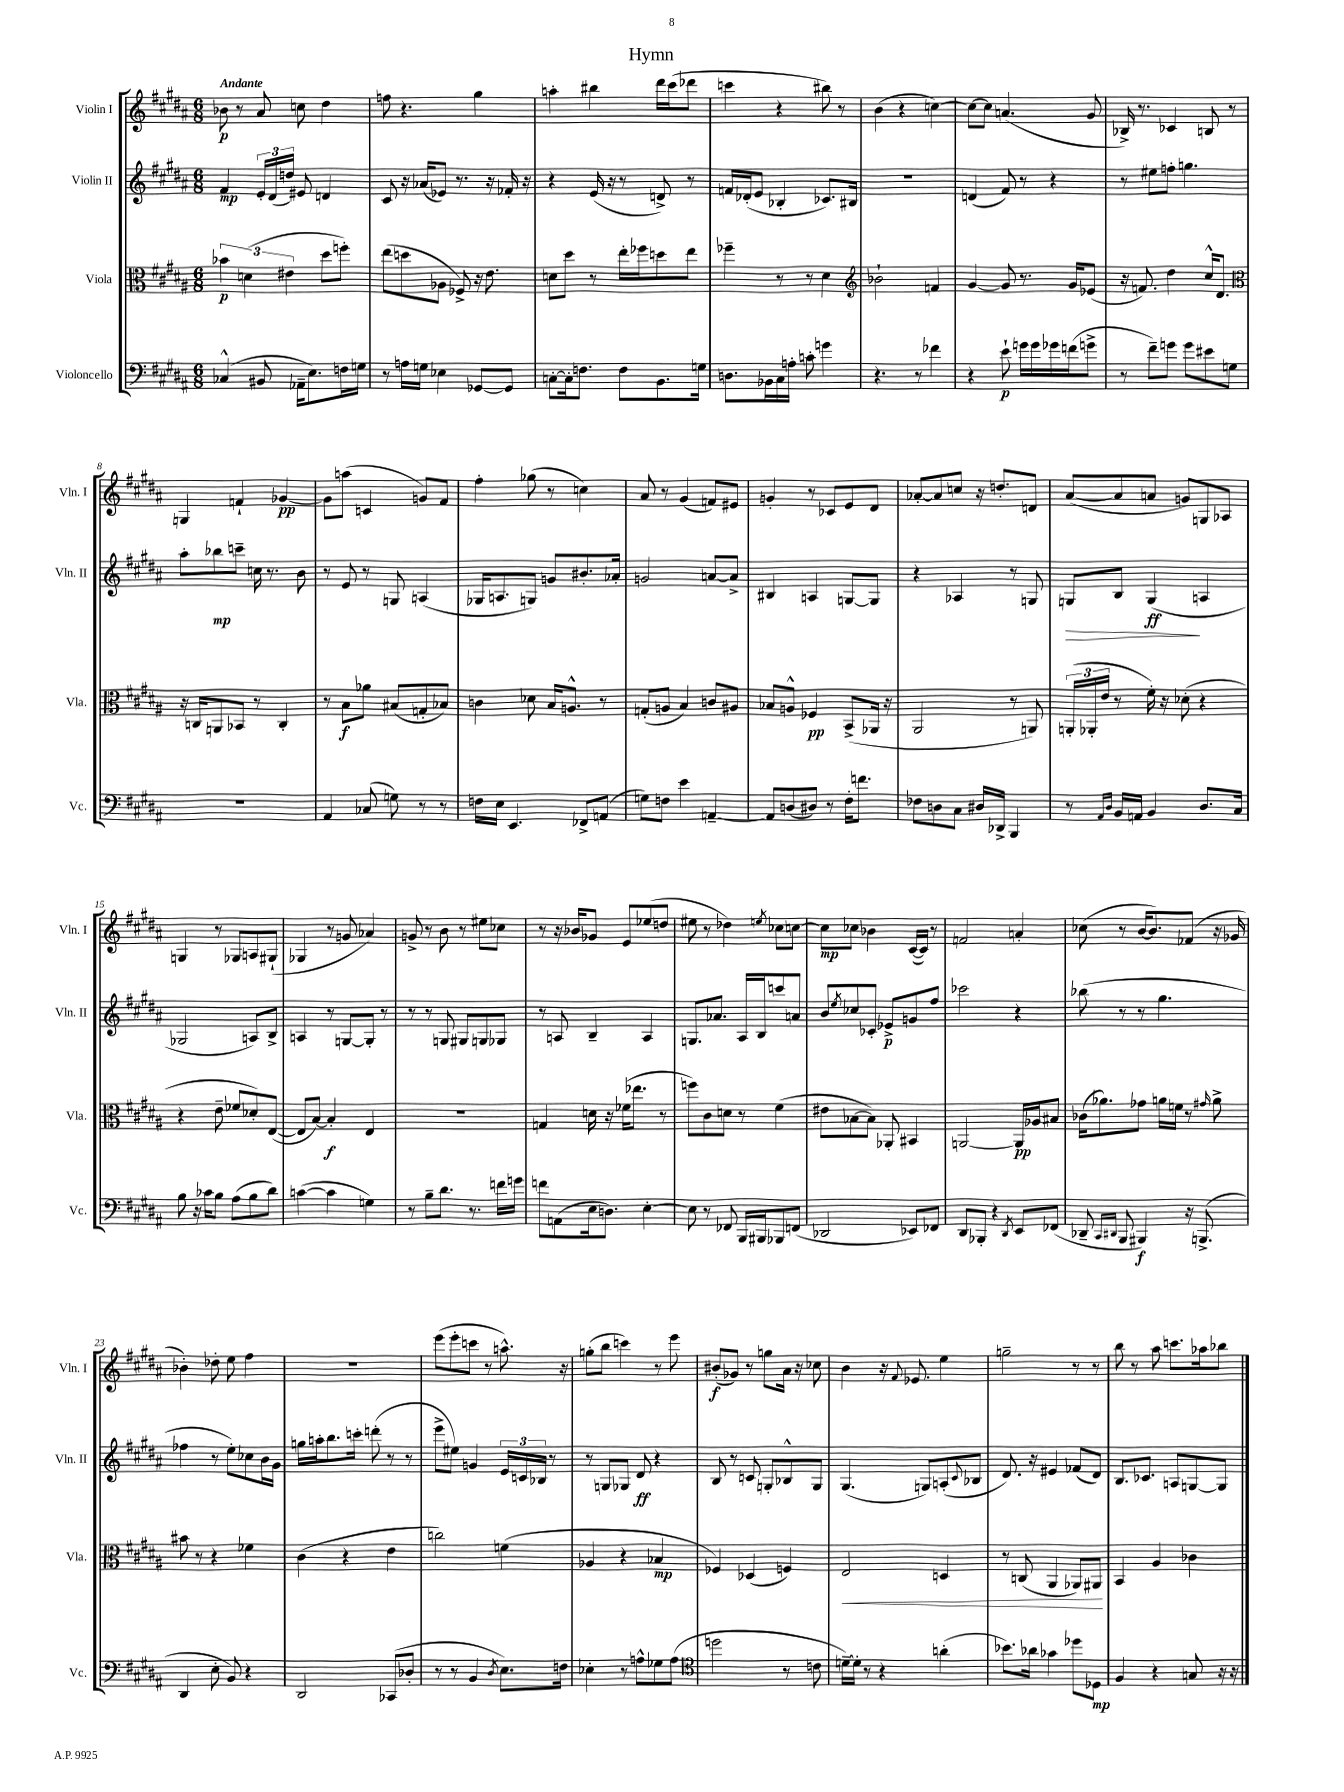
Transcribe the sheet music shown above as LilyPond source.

\header { title = "Hymn" }
<<
\new StaffGroup <<
\new Staff = "s0" \with { instrumentName = "Violin I" shortInstrumentName = "Vln. I" } {
    \clef treble \key b \major \numericTimeSignature \time 6/8 \tempo "Andante"
    bes'8\p r8 ais'8 c''8 dis''4 |
    f''8 r4. gis''4 |
    a''4-. bis''4 dis'''16 cis'''16( des'''8 |
    c'''4 r4 bis''8) r8 |
    b'4( r4 c''4~) |
    c''8~ c''8 a'4.( gis'8 |
    bes16->) r8. ces'4 b8 r8 |
    g4 f'4-! ges'4~\pp |
    ges'8 a''8( c'4 g'8) fis'8 |
    fis''4-. ges''8( r8 c''4) |
    ais'8 r8 gis'4( f'8) eis'8 |
    g'4-. r8 ces'8 e'8 dis'8 |
    aes'8~-. aes'8 c''8 r16 d''8.-. d'8 |
    ais'8~( ais'8 a'8 g'8) g8 aes8 |
    g4 r8 ges8 a8 gis8-!( |
    ges4 r8 g'8 aes'4) |
    g'8-> r8 b'8 r8 eis''8 ces''8 |
    r8 r16 bes'16 ges'8 e'8 ees''8( d''8 |
    eis''8 r8 des''4) \acciaccatura { e''8 } ces''8 c''8~ |
    c''8\mp ces''8 bes'4 cis'16~( cis'16) r8 |
    f'2 a'4-. |
    ces''8( r8 b'16~ b'8.) fes'8( r16 ges'16 |
    bes'4-.) des''8-. e''8 fis''4 |
    R2. |
    e'''8( e'''8-. c'''8 r8 a''8.-^) r16 |
    g''8-.( b''8 c'''4) r8 e'''8 |
    bis'8-.\f( ges'8) r8 g''8 ais'16 r16 ces''8 |
    b'4 r16 \appoggiatura { fis'8 } ees'8. e''4 |
    g''2-- r8 r8 |
    b''8 r8 ais''8 c'''8. aes''16 bes''8 \bar "|." |
}
\new Staff = "s1" \with { instrumentName = "Violin II" shortInstrumentName = "Vln. II" } {
    \clef treble \key b \major \numericTimeSignature \time 6/8
    fis'4\mp \tuplet 3/2 { e'16-. dis'16( d''16) } eis'8 d'4 |
    cis'8 r16 aes'16( ees'8) r8. r16 fes'16-. r16 |
    r4 e'16( r16 r8 d'8->) r8 |
    f'16 des'16-.( e'8 bes4-. ces'8.) bis16 |
    r2. |
    d'4( fis'8) r8 r4 |
    r8 eis''8 f''8-. g''4. |
    ais''8-. bes''8\mp c'''8-- c''16 r8. b'8 |
    r8 e'8 r8 g8 a4( |
    ges16 a8. g8) g'8 bis'8.-. aes'16-. |
    g'2 a'8~ a'8-> |
    bis4 a4 g8~ g8 |
    r4 aes4 r8 g8 |
    g8\> b8 g4\ff\!( a4 |
    ges2 a8) b8-> |
    a4 r8 g8~ g8-. r8 |
    r8 r8 g8 gis8 g8 ges8 |
    r8 a8 b4-- a4 |
    g8. aes'8. ais16 b16 c'''8 a'8 |
    b'8 \acciaccatura { e''8 } ces''8 ces'8-. ees'8->\p g'8 fis''8 |
    ces'''2 r4 |
    bes''8( r8 r8 gis''4. |
    fes''4 r8 e''8-.) ces''8 b'16 gis'16 |
    g''16 a''16-. b''8. c'''16-. d'''8-.( r8 r8 |
    e'''8-> eis''8) g'4 \tuplet 3/2 { e'16 c'16 bes16 } r8 |
    r8 g8 ges8 dis'8\ff r4 |
    b8 r8 c'8 g8-. bes8-^ g8 |
    gis4.( g8) a8-.( \appoggiatura { cis'8 } bes8 |
    dis'8.) r16 eis'4 fes'8( dis'8) |
    b8. ces'8. a8 g8~ g8 \bar "|." |
}
\new Staff = "s2" \with { instrumentName = "Viola" shortInstrumentName = "Vla." } {
    \clef alto \key b \major \numericTimeSignature \time 6/8
    \tuplet 3/2 { bes'4\p d'4( eis'4 } dis''8 f''8-.) |
    e''8( d''8 aes8 fes8->) r16 e'8. |
    d'8 dis''8 r8 e''16-. fes''16 d''8 e''8 |
    fes''4-- r8 r8 dis'4 |
    \clef treble bes'2-! f'4 |
    gis'4~ gis'8 r8. gis'16 ees'8( |
    r16 f'8.) dis''4 cis''16-^ dis'8. |
    \clef alto r16 c16 a,8 bes,8 r8 c4-. |
    r8 b8\f aes'8 bis8( g8-. bes8) |
    c'4 des'8 b16 a8.-^ r8 |
    g8-.( a8 b4) c'8 ais8 |
    bes8 a8-^ fes4\pp b,8->( aes,16 r16 |
    ais,2 r8 a,8) |
    \tuplet 3/2 { a,16-.( aes,16-. e'16 } r8 fis'16-.) r16 des'8-.( r4 |
    r4 e'8-- fes'8 des'8-.) e8~( |
    e8 b8~) b4-.\f e4 |
    R2. |
    g4 d'16 r16 fes'16( ees''8. r8 |
    f''8) cis'8 d'8 r8 fis'4( |
    eis'8 bes8~ bes8) aes,8-. bis,4 |
    a,2~ a,16\pp aes16 bis8 |
    ces'16( aes'8.) ges'8 a'16 f'16 r8 \grace { gis'16 } a'8-> |
    bis'8 r8 r4 fes'4 |
    cis'4( r4 e'4 |
    c''2) f'4( |
    aes4 r4 bes4\mp |
    fes4) des4( f4) |
    e2\< d4 |
    r8 c8( ais,4 aes,8) ais,8\! |
    b,4 ais4 ces'4 \bar "|." |
}
\new Staff = "s3" \with { instrumentName = "Violoncello" shortInstrumentName = "Vc." } {
    \clef bass \key b \major \numericTimeSignature \time 6/8
    ces4-^( bis,8 aes,16-- e8.) f16 g16 |
    r8 a16 g16 ees4 ges,8~ ges,8 |
    c8~-. c16-. f8. f8 b,8. g16 |
    d8. bes,16 cis16 a16-. c'8-. g'4 |
    r4. r8 fes'4 |
    r4 e'8-!\p g'16 g'16 ges'16 f'16( g'8-> |
    r8 fis'8--) g'8 g'8 eis'8 g8 |
    R2. |
    ais,4 ces8( g8) r8 r8 |
    f16 e16 e,4. fes,8-> a,8( |
    g8) f8 e'4 a,4~-- |
    a,8 d8( dis8) r8 fis16-. f'8. |
    fes8 d8 cis8 dis16 des,16-> b,,4 |
    r8 \grace { ais,16 dis16 } b,16 a,16 b,4 dis8. cis16 |
    b8 r16 ces'16 b8 ais8( b8 dis'8) |
    c'4~( c'4 g4) |
    r8 b8-- dis'8. r8. f'16 g'16 |
    f'8 a,8( e16 d8.) e4~-. |
    e8 r8 fes,8 b,,16 bis,,16 bes,,8 f,8( |
    des,2 ees,8) fes,8 |
    dis,8 bes,,8-. r4 \acciaccatura { dis,8 } e,8 fes,8( |
    des,8-- \grace { cis,16 dis,16 } b,,8 bis,,4\f) r16 b,,8.->( |
    dis,4 e8-. b,8) r4 |
    dis,2 ces,8( des8-. |
    r8 r8 b,4 \acciaccatura { dis8 } e8.) f16 |
    ees4-. r8 a8-^ ges8 a8( |
    \clef tenor d''2 r8 c'8 |
    d'16~--) d'16-. r8 r4 a'4-.( |
    bes'8.) aes'16 ges'4 des''8 des8\mp |
    fis4 r4 g8 r16 r16 \bar "|." |
}
>>
>>
